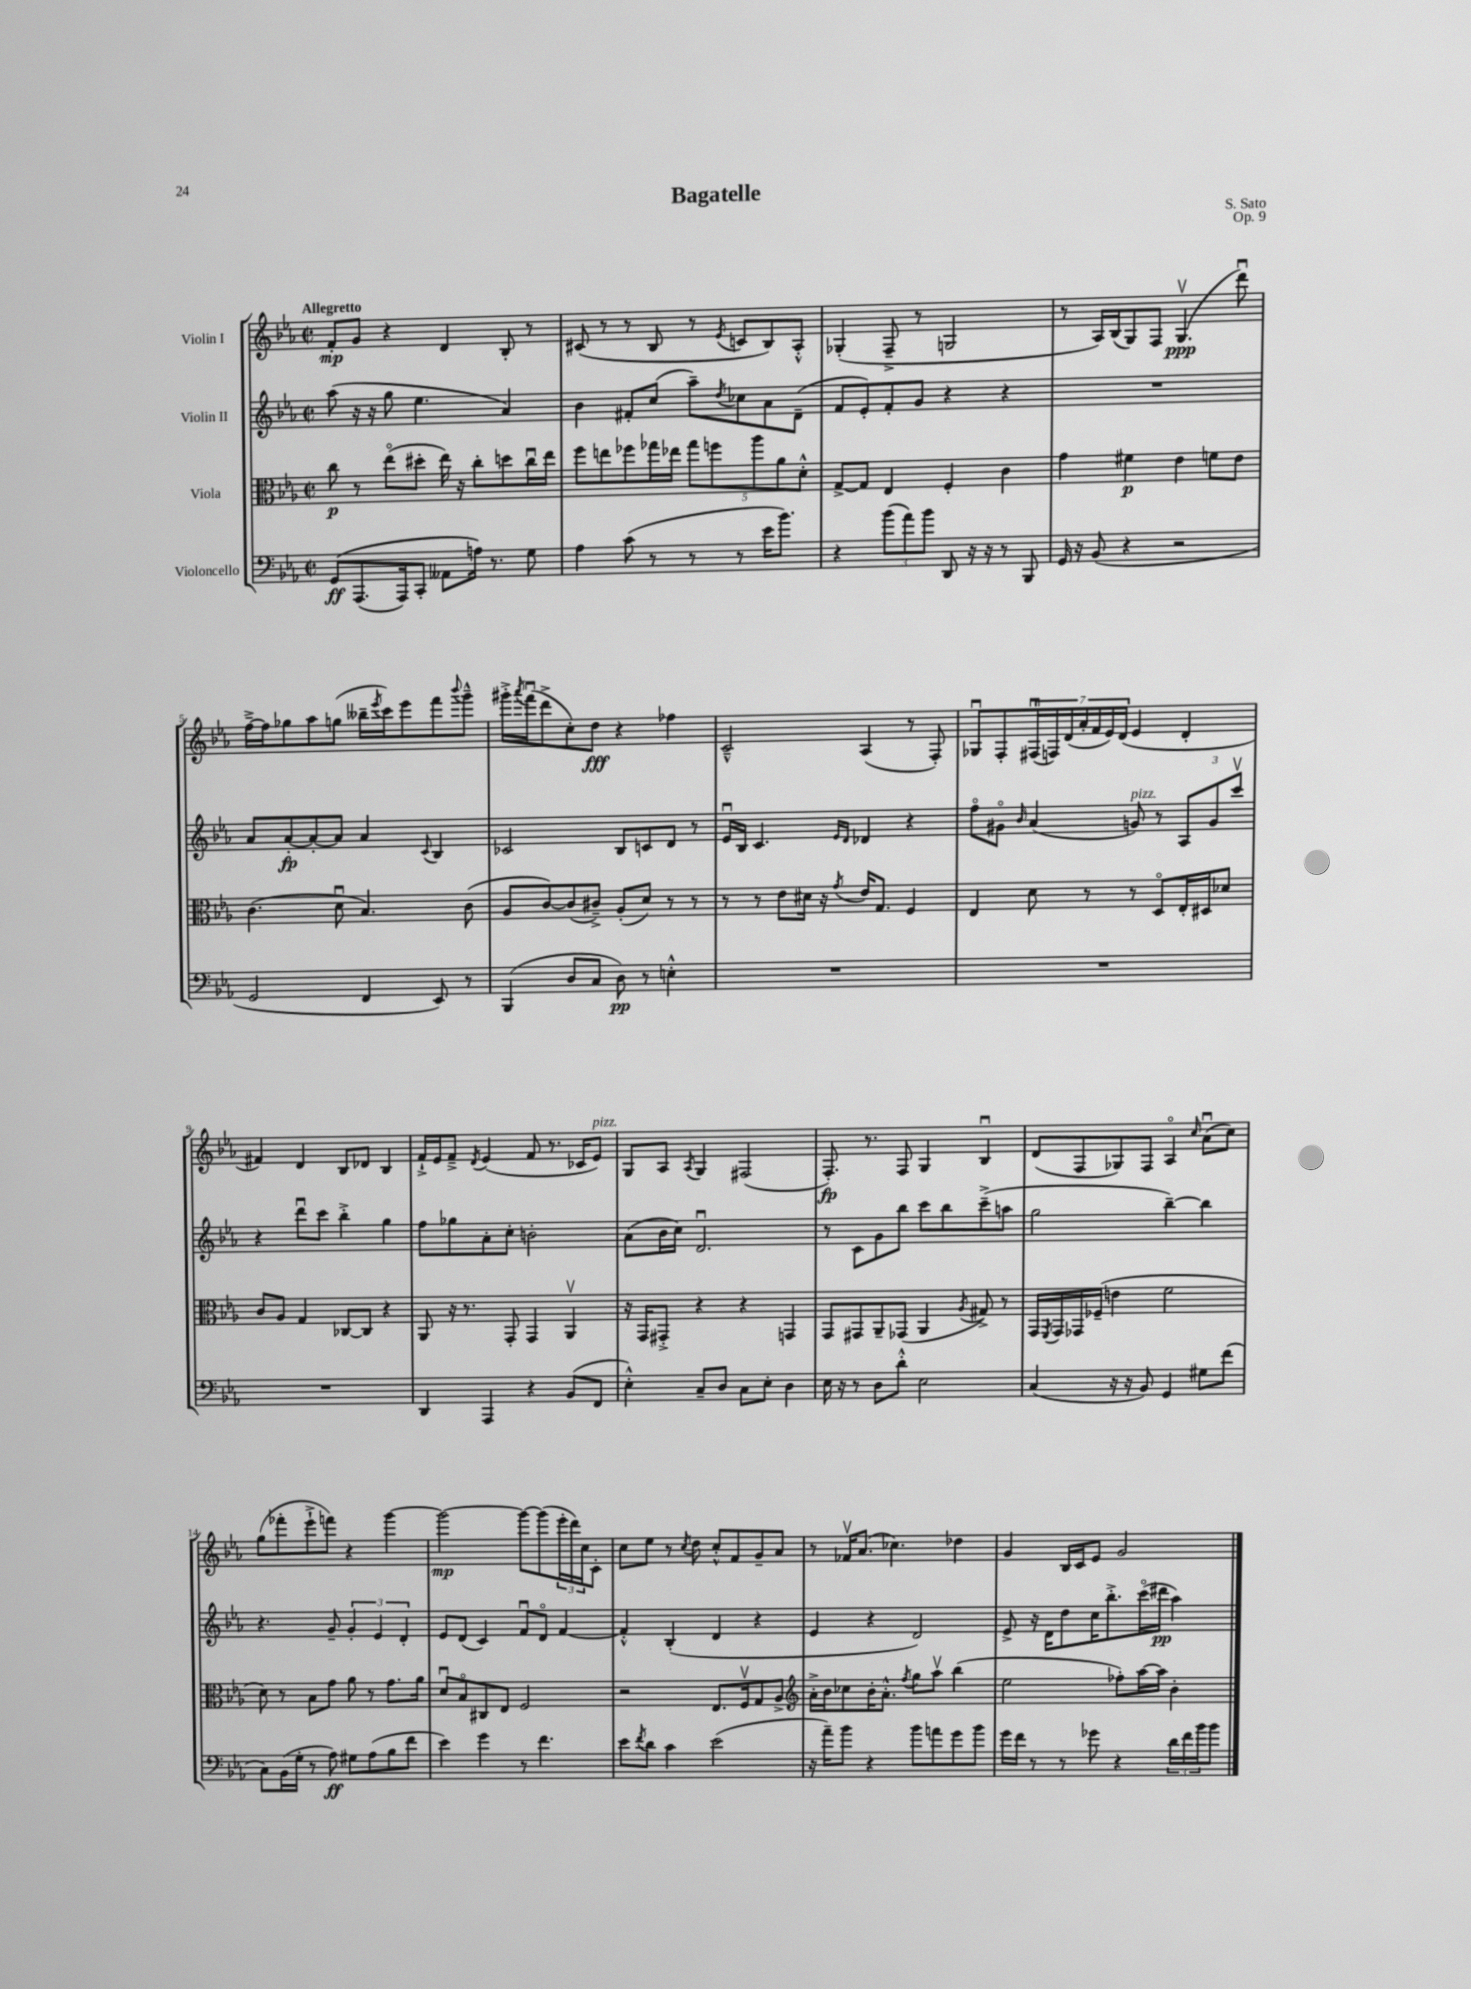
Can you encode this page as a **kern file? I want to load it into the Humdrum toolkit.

**kern	**kern	**kern	**kern
*staff4	*staff3	*staff2	*staff1
*clefF4	*clefC3	*clefG2	*clefG2
*k[b-e-a-]	*k[b-e-a-]	*k[b-e-a-]	*k[b-e-a-]
*M2/2	*M2/2	*M2/2	*M2/2
*met(c|)	*met(c|)	*met(c|)	*met(c|)
&(8GG/L	8cc\	(8aa-\	8f'/L
(8.AAA-/	8r	16r	8g/J
.	.	16r	.
.	(8ee-o\L	8gg\	4r
16AAA-/k)	.	.	.
8CC'/J	8dd#'\J	4.ee-\	.
8AA--\L	16ee-\)	.	4d/
.	16r	.	.
16A\Jk&)	8cc'\L	.	.
8.r	.	.	.
.	8dd\	4a-/)	8B-'/
8G\	16ccu\L	.	8r
.	16ee-\JJ	.	.
=	=	=	=
4A-\	8ff\L	4b-\	(8c#/
.	8ee\	.	8r
(8c\	8ff-\	8f#'/L	8r
8r	16gg-\L	(8cc/J	8B-/
.	16ee-\JJ	.	.
8r	10gg-\L	8aa-~\L)	8r
.	10ff\	.	.
.	.	8qdd/	8qe-/
8r	.	8cc-\	8c/L
.	10aa-\	.	.
16e-\LK	.	8a-\	8B-/)
.	10a-\	.	.
8.b-\J)	.	.	.
.	.	(8d~\J	8A-'^^/J
.	10d'^^\J	.	.
=	=	=	=
4r	[8G^/L	8f/L	(4G-'/
.	8G/]J	8e-'/)	.
(12b-\L	4E-/	8f'/	8F~^/
12a-\)	.	.	.
.	.	8g/J	8r
12b-\J	.	.	.
8DD/	4F'/	4r	2G/
16r	.	.	.
16r	.	.	.
8r	4c\	4r	.
8BBB-/	.	.	.
=	=	=	=
16GG/	4g\	1r	8r
16r	.	.	.
(8BB-/	.	.	16A-/LL)
.	.	.	(16B-/J
4r	4f#\	.	8G/)
.	.	.	8F/J
2r	4e-\	.	(4.Gv/
.	8f\L	.	.
.	8e-\J	.	8dddu\)
=	=	=	=
2GG/	(4.c\	8a-/L	[16ff~^\LL
.	.	.	16ff\]J
.	.	[8a-'/	8gg-\
.	.	8a-'/_	8aa-\
.	8du\	8a-/]J	(8gg\J
4FF/	4.B-/)	4a-/	16bb--~\LL
.	.	.	8qeee-/
.	.	.	16ccc\J)
.	.	.	8eee-\
.	.	8qqc/	.
8EE-/)	.	4B-/	8fff\
.	.	.	8qqbbb-/
8r	(8c\	.	8ggg~^^\J
=	=	=	=
(4BBB-/	8A-/L	2c-/	16ggg#'^\LL
.	.	.	8qaaa-/
.	.	.	(16fffu\J
.	[8c/)	.	8ddd^\
8D/L	(8c/]	.	8cc'\)
8C/J	8c#~^/J)	.	8dd\J
8D\)	(8A-'/L	8B-/L	4r
8r	8d/J)	8c/	.
4E'^^\	8r	8d/J	4ff-\
.	8r	8r	.
=	=	=	=
1r	8r	16e-u/LL	2c~^^/
.	.	16B-/JJ	.
.	8r	4.c/	.
.	8e-\L	.	.
.	16d#\Jk	.	.
.	16r	.	.
.	.	16qqe-/LL	.
.	8qg/	16qqd/JJ	.
.	16e-/LK	4d-/	(4A-/
.	8.G/J	.	.
.	4F/	4r	8r
.	.	.	8F'/)
=	=	=	=
1r	4E-/	8ffo\L	8G-u/L
.	.	8g#o\J	8F'/
.	.	16qqb-/	.
.	8d\	(4a-/	(28F#u/L
.	.	.	28F/)
.	.	.	(28d/
.	.	.	28a-'/
.	8r	.	.
.	.	.	28f/
.	.	.	28e-/)
.	.	.	(28d/JJ
.	8r	8g/)	4e-/
.	8Do/L	8r	.
.	16E-'/L	12A-/L	4d'/
.	16D#/J	.	.
.	.	12g/	.
.	8d-/J	.	.
.	.	12cccv/J	.
=	=	=	=
1r	8c/L	4r	4f#/)
.	8A-/J	.	.
.	4G/	8dddu\L	4d/
.	.	8ccc\J	.
.	[8C-/L	4bb-'^\	8B-/L
.	8C-/]J	.	8d-/J
.	4r	4gg\	4B-/
=	=	=	=
4DD/	8AA-/	8ff\L	16f`^/LL
.	.	.	16e-/J
.	16r	8gg-\	8f~^/J
.	8.r	.	.
.	.	.	8qd/
4AAA-/	.	8a-'\	(4e-/
.	8GG'/	8cc'\J	.
4r	4GG/	2b'\	8f/
.	.	.	8.r
(8BB-/L	4AA-v/	.	.
.	.	.	16c-/LK
8FF/J	.	.	8e-/J)
=	=	=	=
4E-'^^\)	16r	(8a-\L	8G/L
.	16GG/LK	.	.
.	8GG#'^/J	16b-\L	8A-/J
.	.	16cc\JJ)	.
.	.	.	8qA-/
8C~/L	4r	2.du/	4G/
8D/J	.	.	.
8C\L	4r	.	(2F#/
8E-'\J	.	.	.
4D\	4GG/	.	.
=	=	=	=
16E-\	8GG/L	8r	8.F'/)
16r	.	.	.
8r	8GG#/	8c\L	.
.	.	.	8.r
8D\L	8AA-~/	8g\	.
8d'^^\J	(8GG-/J	8bb-\J	8F/
2E-\	4AA-/	8ccc\L	4G/
.	.	8bb-\	.
.	8qA-/	.	.
.	8G#^/)	(8ccc~^\	4B-u/
.	8r	8aa\J	.
=	=	=	=
(4C/	16GG/LL	2gg\	(8d/L
.	8qFF/	.	.
.	16GG/	.	.
.	16GG-/	.	8F/
.	(16F-~/JJ	.	.
16r	4e\	.	8G-/)
16r	.	.	.
8BB-/)	.	.	8F/J
4GG/	2f\	[4bb-~\)	4A-o/
.	.	.	16qqcc/
8G#\L	.	4bb-\]	(8a-u\L
(8f\J	.	.	8cc\J)
=	=	=	=
8C\L)	8d\)	4.r	(8gg\L
(16BB-\L	8r	.	8fff-'\
16G'\JJ	.	.	.
8r	8B-\L	.	8eee-`^\
8A-\)	8g\J	8g~/	8fff\J)
8G#\L	8a-\	6g'/	4r
(8A-\	8r	.	.
.	.	6e-/	.
8B-\	8.g\L	.	[4ggg\
.	.	6d'/	.
8f\J	.	.	.
.	16a-\Jk	.	.
=	=	=	=
4e-\)	8du/L	8e-/L	2ggg\_
.	8B-o/	(8d/J	.
4g\	8C#/	4c/)	.
.	8E-/J	.	.
8r	2F/	8fu/L	8ggg\_L
4.f\	.	8do/J	(8ggg\]
.	.	[4f/	24eee-'\L
.	.	.	24ddd\)
.	.	.	24cc\J
.	.	.	8c'\J
=	=	=	=
8e-\L	2r	4f'^^/]	8cc\L
8qf/	.	.	.
8d\J	.	.	8ee-\J
4c\	.	(4B-'/	8r
.	.	.	8qcc/
.	.	.	8dd\
(2e-\	8.E-/L	4d/	8cc'^^/L
.	.	.	8f/
.	16Fv/k	.	.
.	8G/	4r	8g~/
.	8A-^/J	.	8a-/J
=	=	=	=
*	*clefG2	*	*
16r	16a-'^\LL	4e-/	8r
16a-~\LK)	16b-\J	.	.
8b-\J	8cc-\	.	16f-v/LK
.	.	.	(8.a-/J
4r	16b-'\K	4r	.
.	8.a-'^^\J	.	.
.	.	.	4.cc-\)
.	8qff/	.	.
8b-\L	8gg\L	2d/)	.
8a\	8aa-v\J	.	.
8g\	(4bb-\	.	4dd-\
8b-\J	.	.	.
=	=	=	=
16g\LL	2ee-\	8e-^/	4g/
16f\JJ	.	.	.
8r	.	16r	.
.	.	16d\LK	.
8r	.	8dd\	16B-/LL
.	.	.	16c/J
8g-\	.	16cc\K	8e-/J
.	.	8.bb-'^\	.
4r	8ff-'\L)	.	2g/
.	[16aa-\L	(16ccco\L	.
.	16aa-\]JJ	16ddd#\JJ	.
24d\LL	4b-'\	4aa-\)	.
24f\	.	.	.
24b-\J	.	.	.
8b-\J	.	.	.
==	==	==	==
*-	*-	*-	*-
